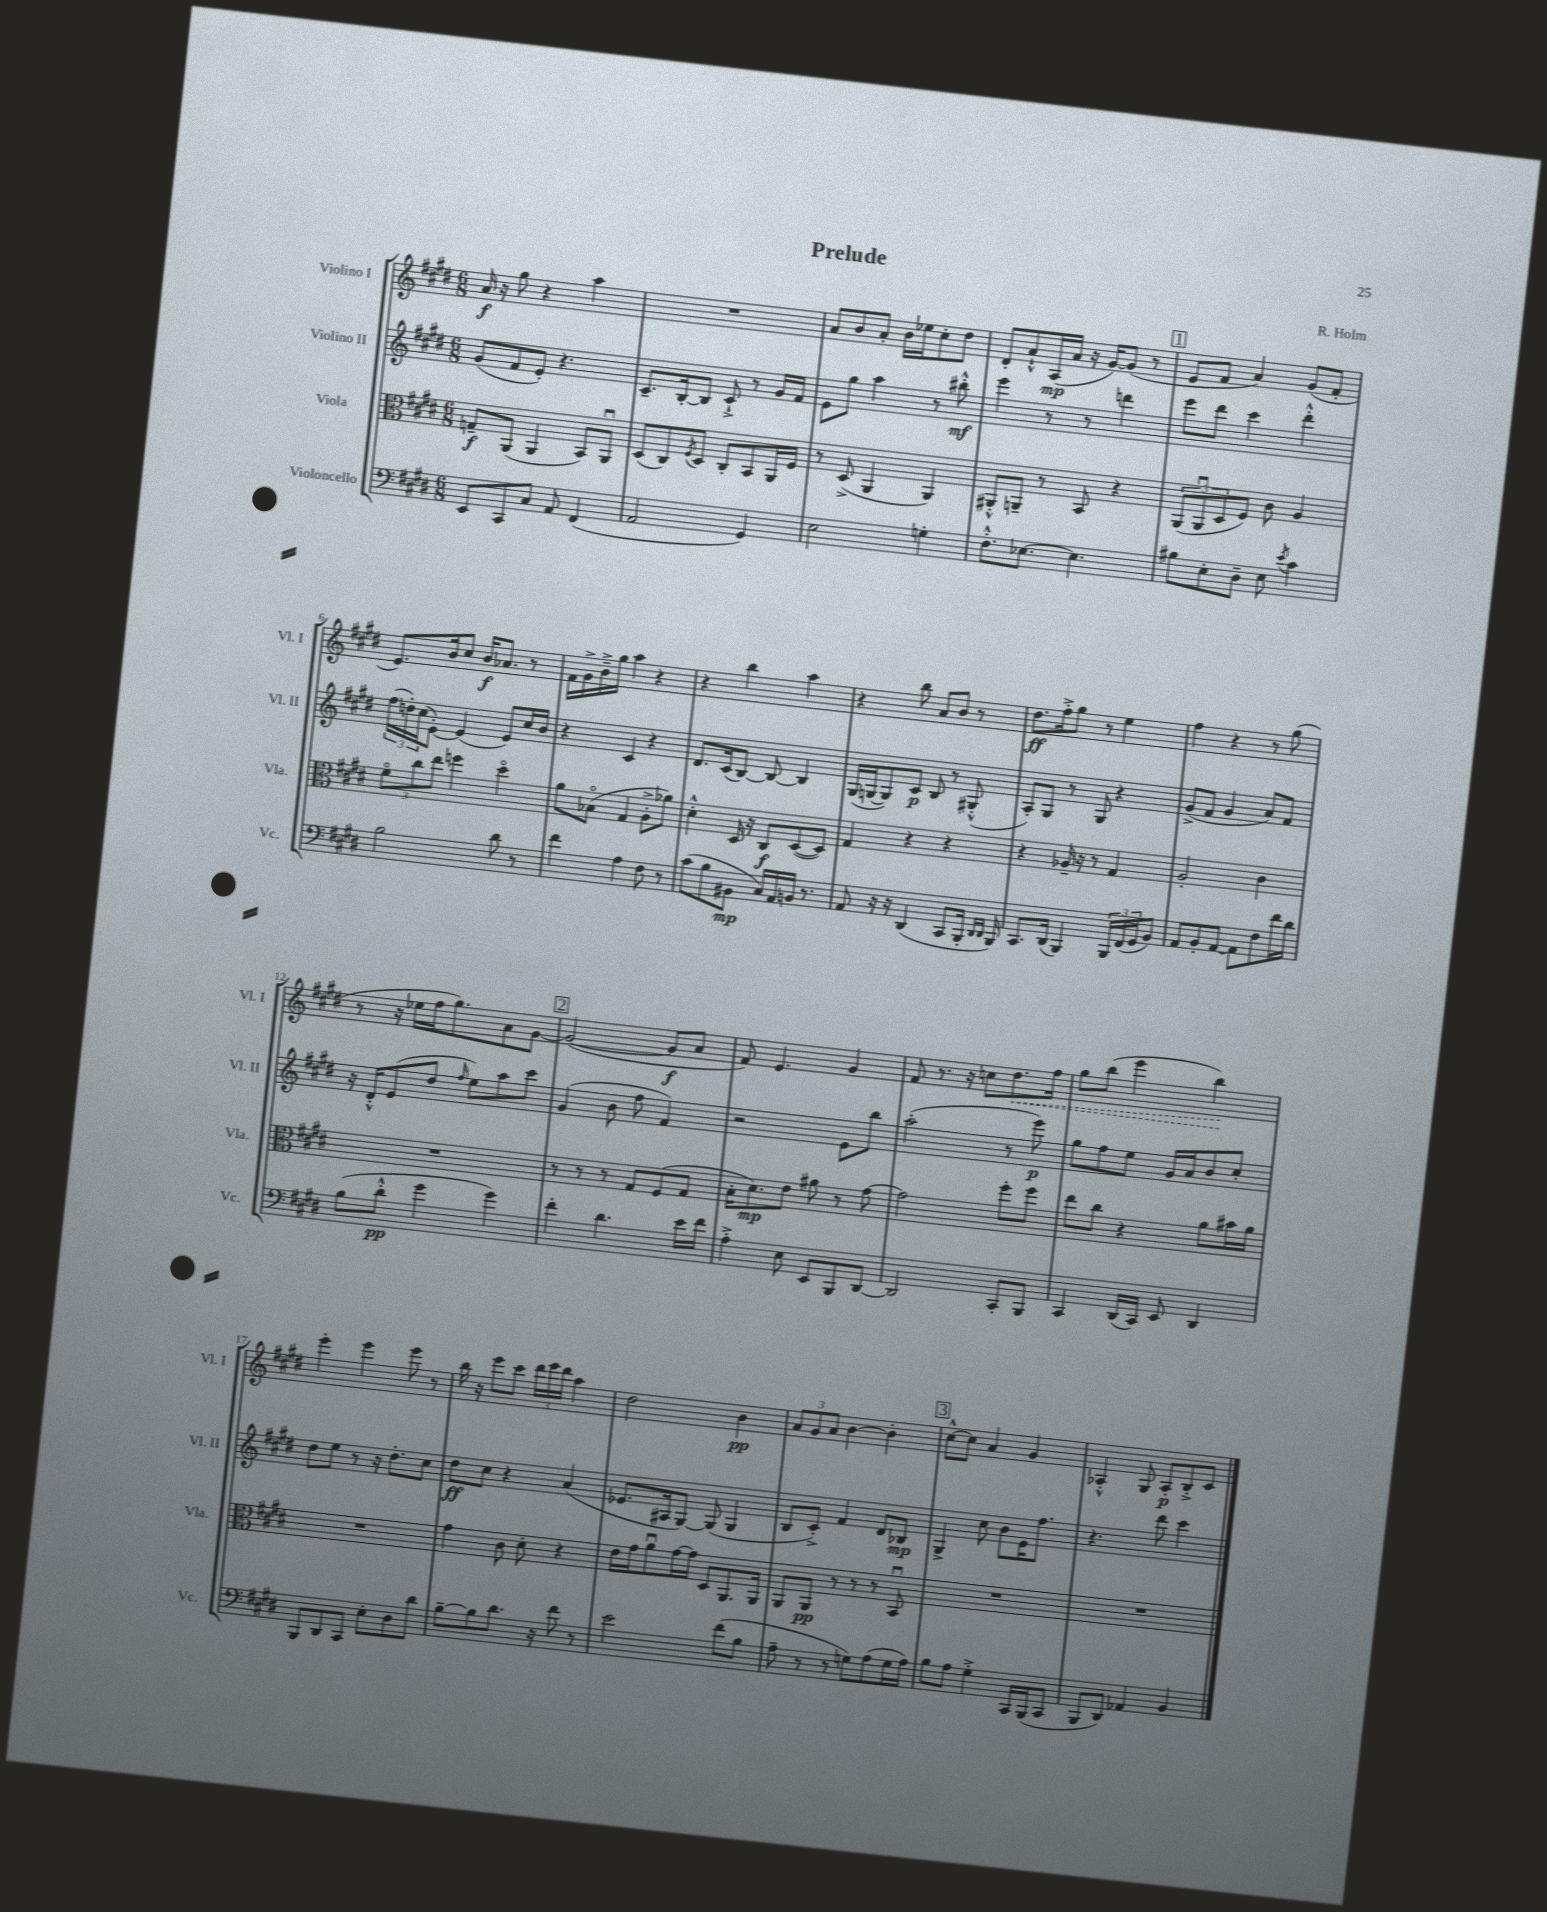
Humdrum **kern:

**kern	**kern	**kern	**kern
*staff4	*staff3	*staff2	*staff1
*clefF4	*clefC3	*clefG2	*clefG2
*k[f#c#g#d#]	*k[f#c#g#d#]	*k[f#c#g#d#]	*k[f#c#g#d#]
*M6/8	*M6/8	*M6/8	*M6/8
8EE/L	8G~/L	(8g#/L	16a/
.	.	.	16r
8CC#/	(8AA/J	8f#/	8gg#\
8C#/J	4AA/	8e'/J)	4r
8AA/	.	4.r	.
(4FF#/	8BB/L)	.	4aa\
.	8AAu/J	.	.
=	=	=	=
2AA/	(8D#/L	8.c#~/L	2.r
.	8C#/)	.	.
.	.	[16B'/k	.
.	8qF#/	.	.
.	8D#/J	8B/]J	.
.	8C#'/L	8c#`^/	.
4GG#/)	8BB/	8r	.
.	16AA/L	16g#/LL	.
.	16F#/JJ	16f#/JJ	.
=	=	=	=
2E\	8r	8e\L	8a/L
.	(8D#^/	8gg#\J	8b/
.	4AA/	4aa\	8a'/J
.	.	.	16b\LL
.	.	.	16ee-\J
4G'\	4AA/)	8r	8cc#'\
.	.	8bb#'^^\	8dd#\J
=	=	=	=
8.F#'^^\L	8AA#'^^/L	4eee\	8d#'/L
.	8AA~/J	.	8a`^^/
[8.E-\J	.	.	.
.	8r	8r	(16A/L
.	.	.	16a/JJ
4.E-\]	8BB/	8r	16r
.	.	.	[16g#/LK)
.	4r	4ddd\	(8g#/]J
.	.	.	8r
=	=	=	=
8B#\L	(12AA/L	8eee\L	8e/L
.	12AAu/	.	.
8E'\	.	8ddd#\J	8f#/J
.	12D#/	.	.
8D#~\J	8F#/J)	4ccc#\	4a/)
8E\	8c#\	.	.
8qe/	.	.	.
4c#\	4A/	4ddd#'^^\	(8g#/L
.	.	.	8f#'/J
=	=	=	=
2B\	12f#o\L	(24ff#\LL	8.e/L)
.	.	24dd'\)	.
.	12cc#\	(24cc#\J	.
.	.	[8e'\J)	.
.	12ee\J	.	.
.	.	.	16b/k
.	4ff\	(4e/]	8cc#/J
.	.	.	16b/LK
.	.	.	8.a-/J
8d#\	4dd#o\	8e/L)	.
8r	.	16cc#/L	8r
.	.	16b/JJ	.
=	=	=	=
4f#\	8a\L	4r	16f#\LL
.	.	.	16g#^\
.	(8B-o\J	.	16b~^\
.	.	.	16gg#\JJ
4A\	4G#/	4c#/	4aa\
8F#\	8A'^\L	4r	4r
8r	8a-\J)	.	.
=	=	=	=
(8c#\L	4d#'^^\	8.d#/L	4r
8B\	.	.	.
.	.	(16c#/k	.
8BB#\J	16D#/	[8B/J)	4bb\
.	16r	.	.
16C#/LL)	8C#/L	8B/_	.
16AA/	.	.	.
16BB/JJ	([8D#/	4B/]	4aa\
8.r	.	.	.
.	8D#/]J)	.	.
=	=	=	=
8AA/	4G#/	(16G#/LL	4r
.	.	[16G/J	.
16r	.	8G/])	.
16r	.	.	.
(4DD#/	4r	8c#/J	8bb\
.	.	8B/	8a/L
8CC#/L	4r	8r	8b/J
16BBB'/Jk	.	(8G#'^^/	8r
16qqDD#/LL	.	.	.
16qqDD#/JJ	.	.	.
16BBB/)	.	.	.
=	=	=	=
8.CC#/L	4r	8A'/L)	8.dd#\L
.	.	8G#/J	.
(16DD#/Jk	.	.	16ff#'^\k
4BBB/)	16A-~/	8r	8gg#\J
.	16r	.	.
.	8r	8G#/	8r
24BBB/LL	4G#/	4r	4ee\
(24FF#/	.	.	.
24GG#/J	.	.	.
8BB/J)	.	.	.
=	=	=	=
8AA/L	2A'/	(8g#^/L	4ff#\
8BB'/	.	8f#/J	.
[8AA/J	.	4g#/	4r
8AA\]L	.	.	.
8F#\	4c#\	8a/L)	8r
16f#\L	.	8f#/J	(8gg#\
16d#\JJ	.	.	.
=	=	=	=
(8B\L	2.r	16r	8r
.	.	16d#'^^/LK	.
8d#'^^\J	.	(8e/	16r
.	.	.	16ee-\LL
4g#\	.	8dd#/J	16ff#\J
.	.	.	8.gg#\)
.	.	16qqff#/	.
.	.	8ee\L)	.
4g#\)	.	8aa\	8a\
.	.	8ccc#\J	[8g#\J
=	=	=	=
4f#'\	8r	(4g#/	(2g#/_
.	8r	.	.
4.d#\	8r	8b\	.
.	8G#/L	8ff#\	.
.	(8F#/	4f#/)	8g#/]L
16e\LL	8G#/J	.	8a/J
16f#\JJ	.	.	.
=	=	=	=
4A'^\	16B'\LK	2r	8f#/)
.	8.d#\)	.	.
.	.	.	4.e/
8E\	8e\J	.	.
8EE/L	8a#\	.	.
8BBB/	8r	8e\L	4g#/
[8DD#/J	[8g#\	8bb\J	.
=	=	=	=
2DD#/]	2g#\]	(2aa'\	8f#/
.	.	.	8.r
.	.	.	16r
.	.	.	8cc\L
8CC#'/L	8ff#'\L	8r	8.dd#\
8BBB/J	8ff#\J	8eee\)	.
.	.	.	16ff#\Jk
=	=	=	=
4CC#/	8ee\L	8gg#\L	8gg#\L
.	8cc#\J	8ff#\	(8bb\J
(16DD#/LL	4r	8ee\J	4eee\
16CC#/JJ)	.	.	.
8EE/	.	16g#/LL	.
.	.	16a/J	.
4DD#/	8a\L	8b/	4bb\)
.	16b#\L	8cc#'/J	.
.	16a\JJ	.	.
=	=	=	=
8BBB/L	2.r	8dd#\L	4eee'\
8DD#/	.	8ee\J	.
8CC#/J	.	8r	4eee\
8E'\L	.	16r	.
.	.	8.dd#'\L	.
8D#\	.	.	8eee\
8d#\J	.	8cc#\J	8r
=	=	=	=
[8B~\L	4g#\	8dd#\L	16bb\
.	.	.	16r
8B\]	.	8cc#\J	8eee\L
8.d#\J	8c#\	4r	8ccc#\J
.	8d#'\	.	24ddd#\LL
.	.	.	24eee\
16r	.	.	.
.	.	.	24ddd#\JJ
8f#\	4r	(4a/	4aa\
8r	.	.	.
=	=	=	=
2e\	16e\LL	8.e-/L	2dd#\
.	16g#\J	.	.
.	8au\	.	.
.	.	16A#/k	.
.	[16g#\L	[8G#/J)	.
.	16g#\]JJ	.	.
.	8D#/L	(8G#/]	.
(8f#\L	8.AA/	4G#/	4b\
8B\J	.	.	.
.	16AA/Jk	.	.
=	=	=	=
8A~\	8AA/L	8B/L	12a/L
.	.	.	12g#/
8r	8AA/J	8c#'^/J)	.
.	.	.	12a/J
8r	8r	4f#/	[4b\
8G\L)	8r	.	.
(8A\	8r	8d#/L	4b'\]
16G\L	8BBu/	8B-/J	.
16A\JJ)	.	.	.
=	=	=	=
8B\L	2.r	4G#^/	[8cc#^^\L
8A\J	.	.	8cc#\]J
4G#'^\	.	8cc#\	4a/
.	.	8b\L	.
16CC#/LL	.	16e\K	4g#/
(16BBB/J	.	8.ff#\J	.
8CC#/J	.	.	.
=	=	=	=
8BBB/L	2.r	4.r	4A-'^^/
8DD#/J)	.	.	.
4AA-/	.	.	8G#/
.	.	8ddd#\	8A-'/L
4BB/	.	4ccc#\	8B'^/
.	.	.	8c#/J
==	==	==	==
*-	*-	*-	*-
